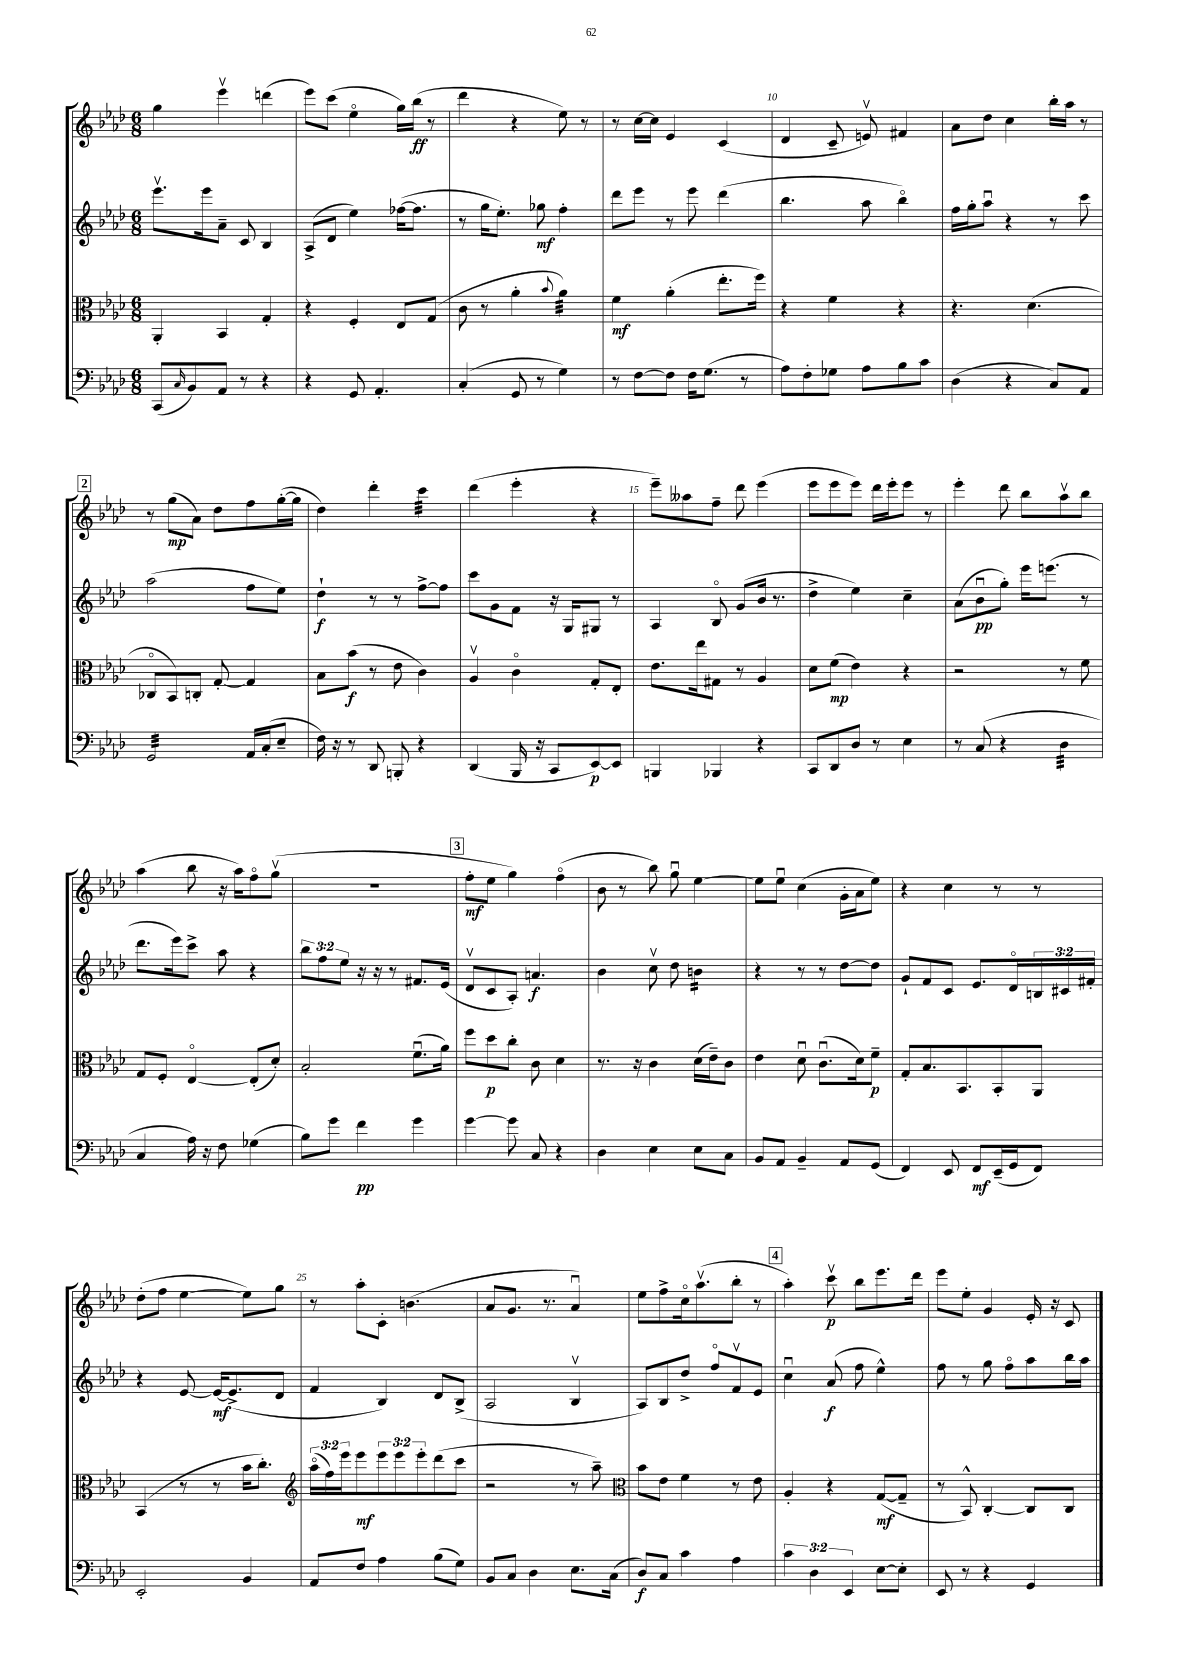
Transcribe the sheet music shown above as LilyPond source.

<<
\new StaffGroup <<
\new Staff = "s0" {
    \clef treble \key aes \major \numericTimeSignature \time 6/8
    g''4 ees'''4\upbow d'''4( |
    ees'''8) c'''8( ees''4\flageolet g''16) bes''16\ff( r8 |
    des'''4 r4 ees''8) r8 |
    r8 c''16~ c''16 ees'4 c'4( |
    des'4 c'8-- e'8\upbow) fis'4 |
    aes'8 des''8 c''4 bes''16-. aes''16 r8 |
    \mark \markup { \box "2" } r8 g''8\mp( aes'8) des''8 f''8 g''16~-.( g''16 |
    des''4) des'''4-. c'''4:32 |
    des'''4( ees'''4-. r4 |
    ees'''8--) aeses''8 f''8-- des'''8 ees'''4( |
    ees'''8 ees'''8 ees'''8) des'''16 ees'''16-. ees'''8 r8 |
    ees'''4-. des'''8 bes''8 aes''8\upbow bes''8 |
    aes''4( bes''8 r16 aes''16) f''8\flageolet g''8\upbow( |
    R2. |
    \mark \markup { \box "3" } f''8-.\mf ees''8 g''4) f''4\flageolet( |
    bes'8 r8 bes''8) g''8\downbow ees''4~ |
    ees''8 ees''8\downbow c''4( g'16-. aes'16 ees''8) |
    r4 c''4 r8 r8 |
    des''8-.( f''8 ees''4~ ees''8) g''8 |
    r8 aes''8-. c'8-. b'4.( |
    aes'8 g'8. r8. aes'4\downbow) |
    ees''8 f''8-> c''16\flageolet aes''8.\upbow( bes''8-. r8 |
    \mark \markup { \box "4" } aes''4-.) c'''8\upbow\p bes''8 ees'''8. des'''16 |
    ees'''8 ees''8-. g'4 ees'16-. r16 c'8 \bar "|." |
}
\new Staff = "s1" {
    \clef treble \key aes \major \numericTimeSignature \time 6/8 \override Staff.TupletNumber.text = #tuplet-number::calc-fraction-text
    ees'''8.\upbow ees'''16 aes'8-- c'8 bes4 |
    aes8->( des'8 ees''4) fes''16~( fes''8. |
    r8 g''16 ees''8.-.) ges''8\mf f''4-. |
    des'''8 ees'''8 r8 ees'''8 des'''4( |
    bes''4. aes''8 bes''4\flageolet) |
    f''16 g''16-. aes''8\downbow r4 r8 c'''8 |
    \mark \markup { \box "2" } aes''2( f''8 ees''8) |
    des''4-!\f r8 r8 f''8~-> f''8 |
    c'''8 g'8 f'8 r16 g16 gis8 r8 |
    aes4 bes8\flageolet g'8( bes'16 r8. |
    des''4-> ees''4) c''4-- |
    aes'8( bes'8\downbow\pp g''8-.) ees'''16 e'''8.( r8 |
    des'''8. ees'''16) c'''8-> aes''8 r4 |
    \tuplet 3/2 { bes''8 f''8 ees''8 } r16 r16 r8 fis'8. ees'16( |
    \mark \markup { \box "3" } des'8\upbow c'8 aes8-.) a'4.\f |
    bes'4 c''8\upbow des''8 b'4:16 |
    r4 r8 r8 des''8~ des''8 |
    g'8-! f'8 c'8 ees'8. des'16\flageolet \tuplet 3/2 { b16 cis'16 fis'16-. } |
    r4 ees'8~ ees'16~\mf ees'8.->( des'8 |
    f'4 bes4) des'8 bes8->( |
    aes2 bes4\upbow |
    aes8) bes8 des''8-> f''8\flageolet f'8\upbow ees'8 |
    \mark \markup { \box "4" } c''4\downbow aes'8\f( f''8 ees''4-^) |
    f''8 r8 g''8 f''8\flageolet aes''8 bes''16 aes''16 \bar "|." |
}
\new Staff = "s2" {
    \clef alto \key aes \major \numericTimeSignature \time 6/8 \override Staff.TupletNumber.text = #tuplet-number::calc-fraction-text
    aes,4-. bes,4 g4-. |
    r4 f4-. ees8 g8( |
    c'8 r8 aes'4-. \appoggiatura { bes'8 } aes'4:32) |
    f'4\mf aes'4-.( ees''8.-. f''16) |
    r4 f'4 r4 |
    r4. des'4.( |
    \mark \markup { \box "2" } ces8\flageolet bes,8) c8-. g8~-. g4 |
    bes8 bes'8\f( r8 ees'8 c'4) |
    aes4\upbow c'4\flageolet g8-. ees8-. |
    ees'8. ees''16 gis8 r8 aes4 |
    des'8 f'8\mp( ees'4) r4 |
    r2 r8 f'8 |
    g8 f8-. ees4~\flageolet ees8-.( des'8-.) |
    bes2-. f'8.\downbow( aes'16) |
    \mark \markup { \box "3" } f''8 des''8\p c''8-. c'8 des'4 |
    r8. r16 c'4 des'16( ees'16--) c'8 |
    ees'4 des'8\downbow c'8.\downbow( des'16) f'8--\p |
    g8-. bes8. bes,8. bes,8-. aes,8 |
    bes,4( r8 r8 bes'16 c''8.-.) |
    \clef treble \tuplet 3/2 { aes''16\flageolet( f''16) ees'''16 } ees'''8\mf \tuplet 3/2 { ees'''8 ees'''8 ees'''8-. } des'''8( c'''8 |
    r2 r8 aes''8--) |
    \clef alto bes'8 ees'8 f'4 r8 ees'8 |
    \mark \markup { \box "4" } aes4-. r4 g8~\mf( g8-- |
    r8 bes,8-^) c4~-. c8 c8 \bar "|." |
}
\new Staff = "s3" {
    \clef bass \key aes \major \numericTimeSignature \time 6/8 \override Staff.TupletNumber.text = #tuplet-number::calc-fraction-text
    c,8( \grace { c16 } bes,8) aes,8 r8 r4 |
    r4 g,8 aes,4.-. |
    c4-.( g,8 r8 g4) |
    r8 f8~ f8 f16 g8.( r8 |
    aes8) f8-. ges8 aes8 bes8 c'8 |
    des4( r4 c8) aes,8 |
    \mark \markup { \box "2" } g,2:32 aes,16 c16-.( ees8-- |
    f16) r16 r8 des,8 b,,8-. r4 |
    des,4( bes,,16 r16 c,8 ees,8~\p) ees,8 |
    b,,4 bes,,4 r4 |
    c,8 des,8 des8 r8 ees4 |
    r8 c8( r4 des4:32 |
    c4 aes16) r16 f8 ges4( |
    bes8) g'8 f'4\pp g'4 |
    \mark \markup { \box "3" } g'4~ g'8 c8 r4 |
    des4 ees4 ees8 c8 |
    bes,8 aes,8 bes,4-- aes,8 g,8( |
    f,4) ees,8 f,8\mf ees,16--( g,16 f,8) |
    ees,2-. bes,4 |
    aes,8 f8 aes4 bes8( g8) |
    bes,8 c8 des4 ees8. c16( |
    des8\f) c8 c'4 aes4 |
    \mark \markup { \box "4" } \tuplet 3/2 { c'4 des4 ees,4 } ees8~ ees8-. |
    ees,8 r8 r4 g,4 \bar "|." |
}
>>
>>
\layout { \context { \Score currentBarNumber = #6 \override BarNumber.break-visibility = ##(#f #t #t) barNumberVisibility = #(every-nth-bar-number-visible 5) } }
